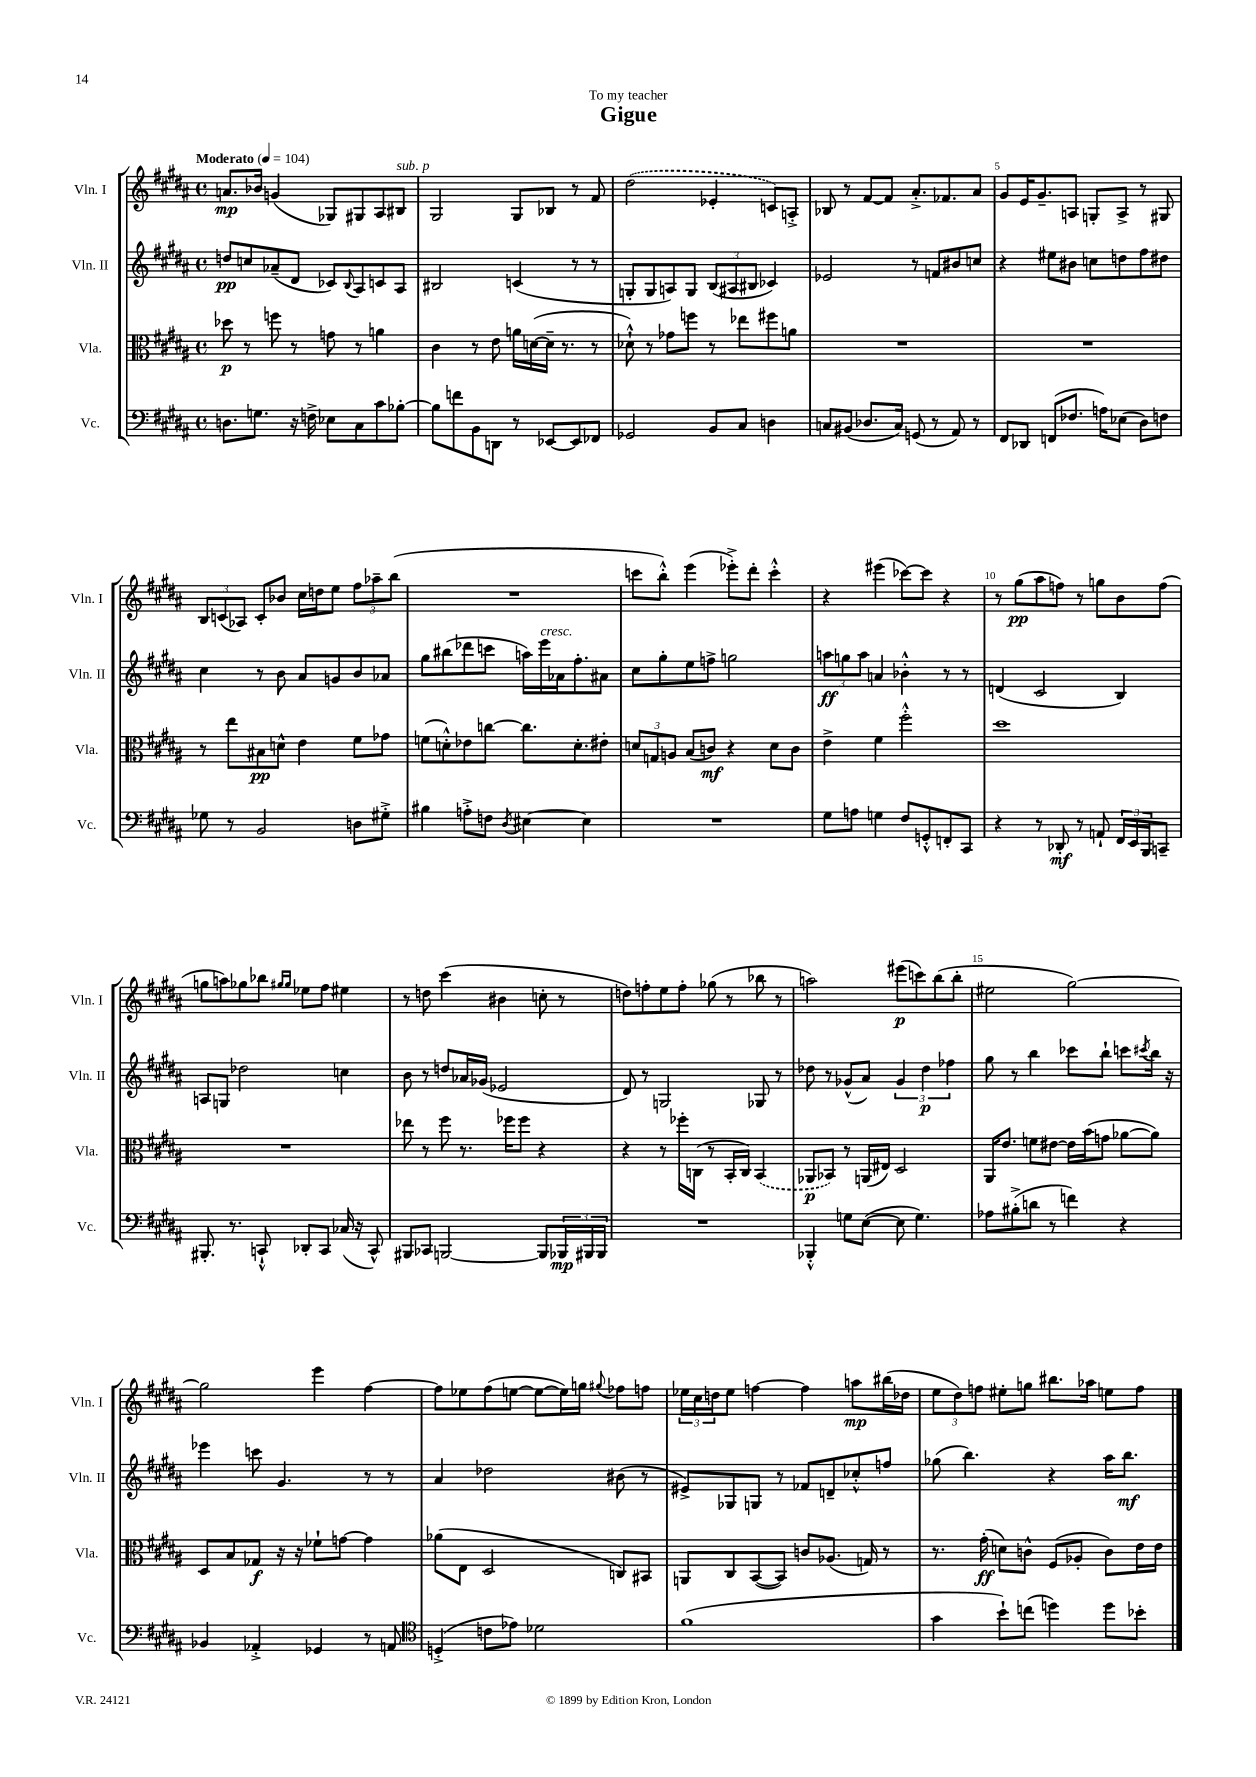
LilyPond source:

\header { title = "Gigue" dedication = "To my teacher" }
<<
\new StaffGroup <<
\new Staff = "s0" \with { instrumentName = "Vln. I" shortInstrumentName = "Vln. I" } {
    \clef treble \key b \major \defaultTimeSignature \time 4/4 \tempo "Moderato" 4 = 104
    a'8.\mp bes'16 g'4( ges8) gis8 ais8 bis8^\markup { \italic "sub. p" } |
    gis2 gis8 bes8 r8 fis'8 |
    \once \slurDashed dis''2( ees'4-. c'8) a8-.-> |
    bes8 r8 fis'8~ fis'8 ais'8.-.-> fes'8. ais'8 |
    gis'8 e'16 gis'8.-- a8 g8-. a8-> r8 gis8 |
    \tuplet 3/2 { b8 c'8( aes8) } c'8-. bes'8 cis''16 d''16 e''8 \tuplet 3/2 { fis''8 aes''8-- b''8( } |
    R1 |
    c'''8 b''8-.-^) e'''4( ees'''8-.->) dis'''8-. c'''4-.-^ |
    r4 eis'''4( ces'''8~) ces'''8 r4 |
    r8 gis''8\pp( ais''8 f''8) r8 g''8 b'8 f''8( |
    g''8 a''8) ges''8 bes''8 \grace { gis''16 gis''16 } ees''8 fis''8 eis''4 |
    r8 d''8 cis'''4( bis'4 c''8-. r8 |
    d''8) f''8-. e''8 f''8-. ges''8( r8 bes''8 r8 |
    a''2) eis'''8\p( c'''8) b''8( b''8-. |
    eis''2 gis''2~) |
    gis''2 e'''4 fis''4~ |
    fis''8 ees''8 fis''8( e''8~ e''8~ e''16) g''16 \appoggiatura { gis''8 } fes''8 f''8 |
    \tuplet 3/2 { ees''16 cis''16 d''16 } ees''8 f''4~ f''4 a''8\mp bis''16( des''16 |
    \tuplet 3/2 { e''8 dis''8) f''8 } eis''8-. g''8 bis''8. aes''16 e''8 f''8 \bar "|." |
}
\new Staff = "s1" \with { instrumentName = "Vln. II" shortInstrumentName = "Vln. II" } {
    \clef treble \key b \major \defaultTimeSignature \time 4/4
    d''8\pp c''8 aes'8--( dis'8 ces'8) \appoggiatura { b8 } ais8 c'8 ais8 |
    bis2 c'4( r8 r8 |
    g8-. g8 a8) g8 \tuplet 3/2 { b8( ais8 bis8 } ces'4) |
    ees'2 r8 f'8 bis'8 c''8 |
    r4 eis''8 bis'8 c''8 d''8 fis''8 dis''8 |
    cis''4 r8 b'8 ais'8 g'8 b'8 aes'8 |
    gis''8 bis''8( des'''8 c'''8 a''16) e'''16^\markup { \italic "cresc." } aes'16 fis''8.-. ais'8 |
    cis''8 gis''8-. e''8 f''8-> g''2 |
    \tuplet 3/2 { a''8\ff g''8 a''8 } a'4 bes'4-.-^ r8 r8 |
    d'4( cis'2 b4) |
    a8 g8 des''2 c''4 |
    b'8 r8 d''8 aes'16 ges'16( ees'2 |
    dis'8) r8 g2 ges8 r8 |
    des''8 r8 ges'8-^( ais'8) \tuplet 3/2 { ges'4 des''4\p fes''4 } |
    gis''8 r8 b''4 ces'''8 b''8-! c'''8 \acciaccatura { cis'''8 } b''16 r16 |
    ees'''4 c'''8 gis'4. r8 r8 |
    ais'4 des''2 bis'8( r8 |
    eis'8->) ges8 g8 r8 fes'8 d'8-- ces''8-.-^ f''8 |
    ges''8( b''4.) r4 ais''16 b''8.\mf \bar "|." |
}
\new Staff = "s2" \with { instrumentName = "Vla." shortInstrumentName = "Vla." } {
    \clef alto \key b \major \defaultTimeSignature \time 4/4
    des''8\p r8 f''8 r8 g'8 r8 a'4 |
    cis'4 r8 e'8 a'16 d'16~( d'16-- r8. r8 |
    des'8-!-^) r8 ges'8 f''8 r8 ees''8 fis''8 a'8 |
    R1 |
    R1 |
    r8 e''8 bis8\pp d'8-^ e'4 fis'8 ges'8 |
    f'8( d'8-.-^) ees'8 c''8~ c''8. d'8.-. eis'8-. |
    \tuplet 3/2 { d'8 g8 a8 } b8( c'8\mf) r4 d'8 c'8 |
    e'4-> fis'4 fis''2-.-^ |
    dis''1 |
    R1 |
    ees''8 r8 fis''8 r8. fes''16 fes''8 r4 |
    r4 r8 fes''16-. c16( r8 b,16-. c16) \once \slurDashed b,4( |
    aes,8\p bes,8) r8 a,16( eis16) dis2 |
    ais,16 e'8. f'8 eis'8~ eis'16 b'16( g'8 aes'8~ aes'8) |
    dis8 b8 ges8\f r16 r16 fes'8-! g'8~ g'4 |
    aes'8( e8 dis2 c8) bis,8 |
    a,8 cis8 b,8~( b,8) c'8 aes8.( g16) r8 |
    r8. gis'16-.\ff( d'8) c'8-^ fis8( aes8-. c'8) e'16 e'16 \bar "|." |
}
\new Staff = "s3" \with { instrumentName = "Vc." shortInstrumentName = "Vc." } {
    \clef bass \key b \major \defaultTimeSignature \time 4/4
    d8. g8. r16 f16-> ees8 cis8 cis'8 bes8~-. |
    bes8 f'8 b,8 d,8 r8 ees,8~ ees,8 fes,8 |
    ges,2 b,8 cis8 d4 |
    c8 bis,8( des8. c16) g,8( r8 ais,8) r8 |
    fis,8 des,8 f,8( fes8. a16) ees8( dis8) f8 |
    ges8 r8 b,2 d8 gis8-.-> |
    bis4 a8-.-> f8 \acciaccatura { dis8 } eis4~ eis4 |
    R1 |
    gis8 a8 g4 fis8 g,8-.-^ f,8-. cis,8 |
    r4 r8 des,8-.\mf r8 a,8-! \tuplet 3/2 { fis,16 e,16 b,,16 } c,8-- |
    bis,,8.-. r8. c,8-!-^ des,8-. c,8 ces16( r16 c,8-^) |
    bis,,8 ces,8 b,,2~ b,,8 \tuplet 3/2 { bes,,16\mp bis,,16 bis,,16 } |
    R1 |
    bes,,4-.-^ g8 e8~( e8 g4.) |
    aes8 bis8-.->( d'8 r8 f'4) r4 |
    bes,4 aes,4-.-> ges,4 r8 a,8 |
    \clef tenor d4-.->( c'8 ees'8) des'2 |
    fis'1( |
    gis'4 b'8-!) c''8( d''4) d''8 bes'8-. \bar "|." |
}
>>
>>
\layout { \context { \Score \override BarNumber.break-visibility = ##(#f #t #t) barNumberVisibility = #(every-nth-bar-number-visible 5) } }
